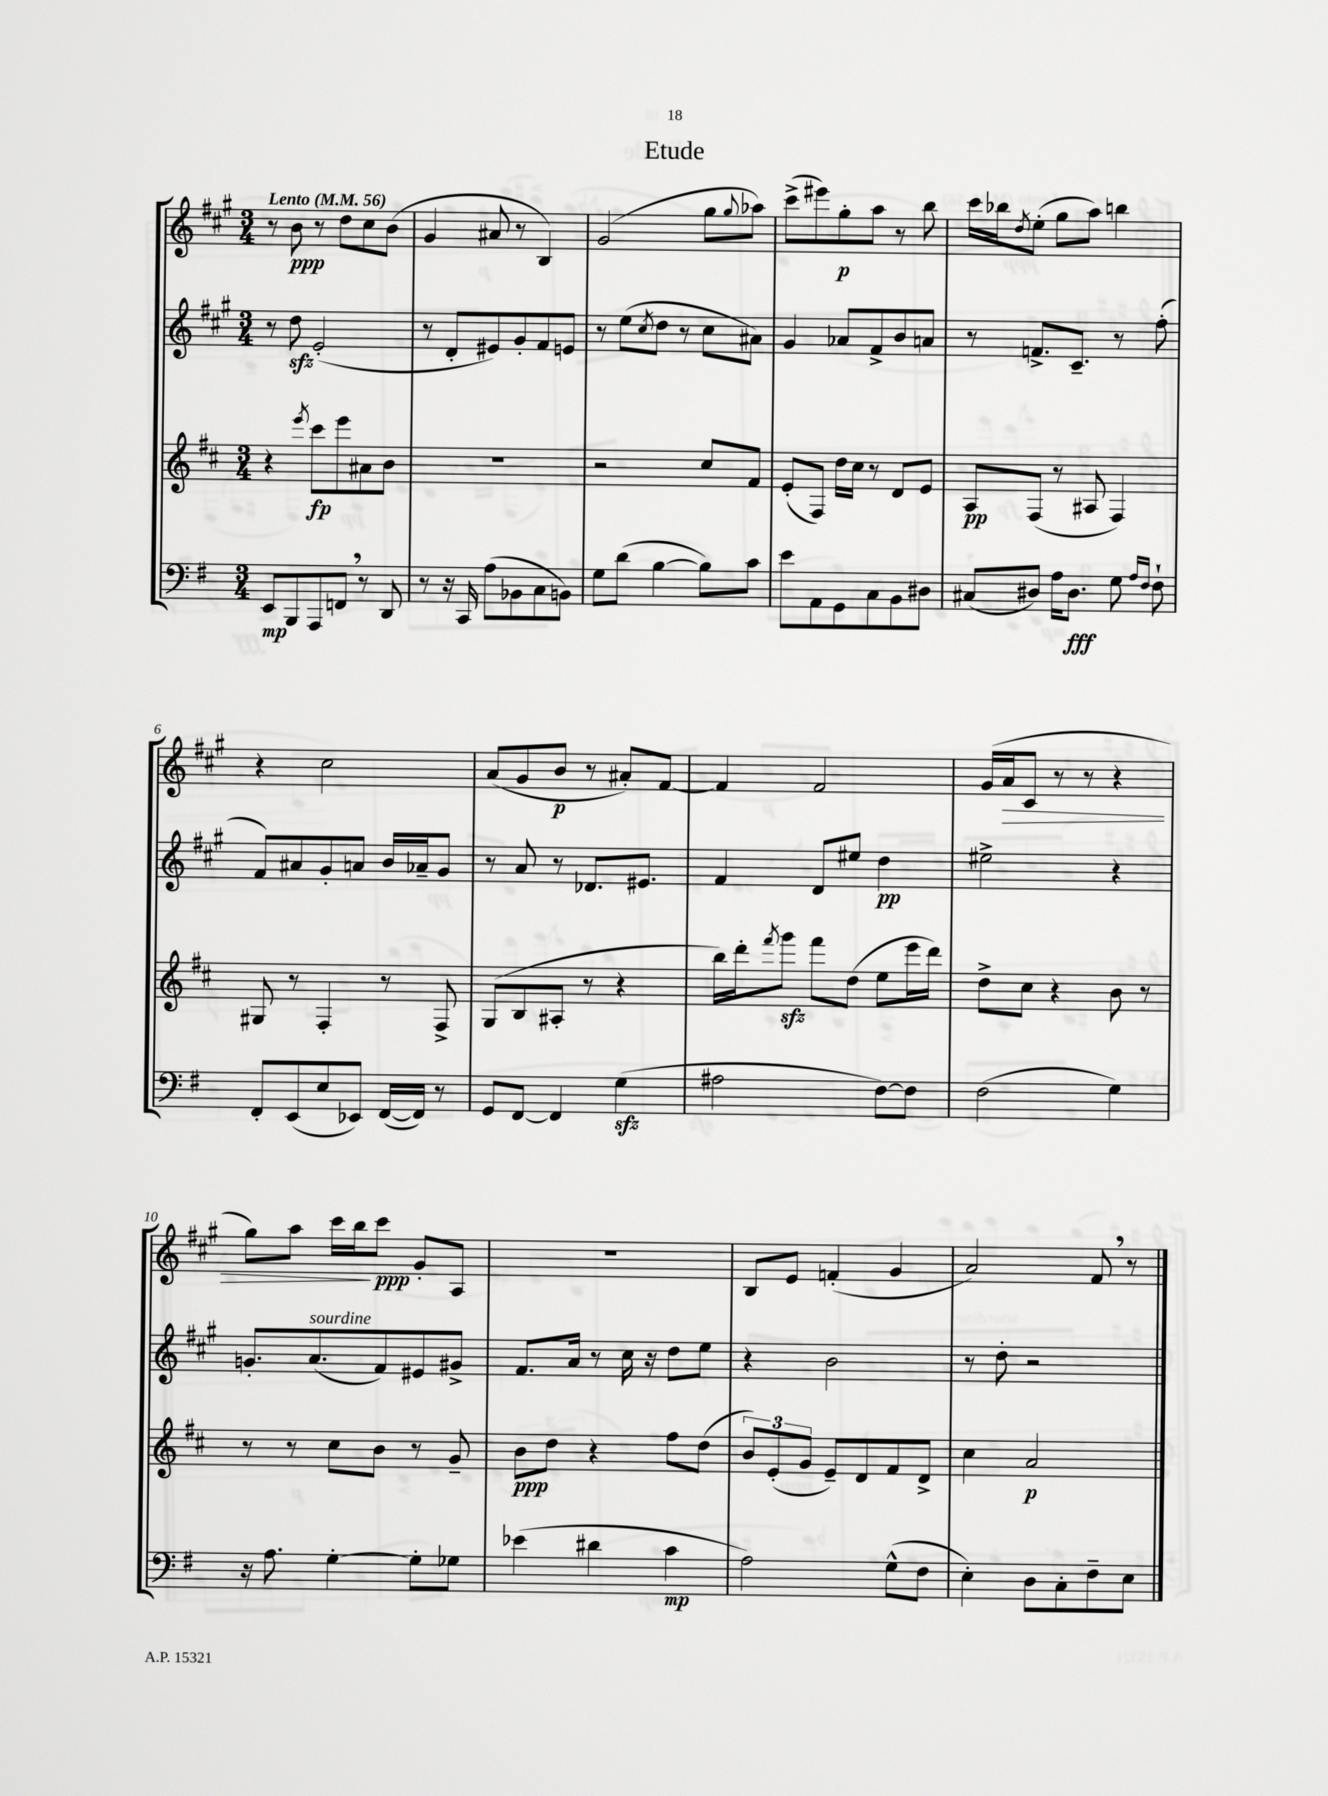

**kern	**dynam	**kern	**dynam	**kern	**dynam	**kern	**dynam
*part4	*part4	*part3	*part3	*part2	*part2	*part1	*part1
*staff4	*staff4	*staff3	*staff3	*staff2	*staff2	*staff1	*staff1
*clefF4	*	*clefG2	*	*clefG2	*	*clefG2	*
*k[f#]	*	*k[f#c#]	*	*k[f#c#g#]	*	*k[f#c#g#]	*
*M3/4	*	*M3/4	*	*M3/4	*	*M3/4	*
*MM56	*	*MM56	*	*MM56	*	*MM56	*
=1	=1	=1	=1	=1	=1	=1	=1
!	!	!	!	!	!	!LO:TX:a:B:t=Lento	!
8EE/L	mp	4r	.	8r	.	8r	.
8BBB/	.	.	.	8ddzz\	.	8b\	ppp
.	.	8qeee/	.	.	.	.	.
8AAA/	.	8ccc#\L	fp	(2e'/	.	8r	.
8FFn,/J	.	8eee\	.	.	.	8dd\L	.
8r	.	8a#X\	.	.	.	8cc#\	.
8DD/	.	8b\J	.	.	.	(8b\J	.
=2	=2	=2	=2	=2	=2	=2	=2
8r	.	2.r	.	8r	.	4g#/	.
16r	.	.	.	8d'/L	.	.	.
16CC/	.	.	.	.	.	.	.
(8A\L	.	.	.	8e#X/)	.	8a#X/	.
8BB-X\	.	.	.	8g#'/	.	8r	.
8C\	.	.	.	8f#/	.	4B/)	.
8BBn\J)	.	.	.	8en/J	.	.	.
=3	=3	=3	=3	=3	=3	=3	=3
8G\L	.	2r	.	8r	.	(2g#/	.
(8d\J	.	.	.	(8ee\L	.	.	.
.	.	.	.	8qcc#/	.	.	.
[4B\	.	.	.	8dd\J	.	.	.
.	.	.	.	8r	.	.	.
8B\L])	.	8cc#/L	.	8cc#\L	.	8gg#\L	.
.	.	.	.	.	.	8qqgg#/	.
8c\J	.	8f#/J	.	8a#X\J)	.	8aa-X\J)	.
=4	=4	=4	=4	=4	=4	=4	=4
8e\L	.	(8e'/L	.	4g#/	.	(8ccc#^\L	.
8AA\	.	8F#/J)	.	.	.	8eee#X\)	.
8GG\	.	16dd\LL	.	8a-X/L	.	8gg#'\	p
.	.	16cc#\JJ	.	.	.	.	.
8C\	.	8r	.	8f#^/	.	8aa\J	.
8BB\	.	8d/L	.	8b/	.	8r	.
8D#X\J	.	8e/J	.	8an/J	.	8bb\	.
=5	=5	=5	=5	=5	=5	=5	=5
(8C#X/L	.	8A/L	pp	8r	.	16ccc#\LL	.
.	.	.	.	.	.	16bb-X\J	.
.	.	.	.	.	.	8qdd/	.
8D#X/J)	.	(8F#/J	.	8.fn^/L	.	(8ee'\J	.
16A\KL	.	8r	.	.	.	8gg#\L	.
8.D#\J	fff	.	.	8.c#~/J	.	.	.
.	.	8A#X/	.	.	.	8aa\J)	.
8G\	.	4F#/)	.	8r	.	4bbn\	.
16qqA/LL	.	.	.	.	.	.	.
16qqF#/JJ	.	.	.	.	.	.	.
8F#`\	.	.	.	(8ff#'\	.	.	.
!!LO:LB:g=z
=6	=6	=6	=6	=6	=6	=6	=6
8FF#'/L	.	8G#X/	.	8f#/L)	.	4r	.
(8EE/	.	8r	.	8a#X/	.	.	.
8E/	.	4F#'/	.	8g#'/	.	2cc#\	.
8EE-X/J)	.	.	.	8an/J	.	.	.
([16FF#/LL	.	8r	.	16b/LL	.	.	.
16FF#/JJ])	.	.	.	16a-X~/J	.	.	.
8r	.	8F#^/	.	8g#/J	.	.	.
=7	=7	=7	=7	=7	=7	=7	=7
8GG/L	.	(8G/L	.	8r	.	(8a/L	.
[8FF#/J	.	8B/	.	8a/	.	8g#/	.
4FF#/]	.	8A#X'/J	.	8r	.	8b/J	p
.	.	8r	.	8.d-X/L	.	8r	.
(4Gzz\	.	4r	.	.	.	8a#X'/L)	.
.	.	.	.	8.e#X/J	.	.	.
.	.	.	.	.	.	[8f#/J	.
=8	=8	=8	=8	=8	=8	=8	=8
2A#X\	.	16bb\LL)	.	4f#/	.	4f#/]	.
.	.	16ddd'\J	.	.	.	.	.
.	.	8qfff#/	.	.	.	.	.
.	.	8gggzz\J	.	.	.	.	.
.	.	8fff#\L	.	8d/L	.	2f#/	.
.	.	(8dd\J	.	8ee#X/J	.	.	.
[8F#\L)	.	8ee\L	.	4dd\	pp	.	.
8F#\J]	.	16eee\L	.	.	.	.	.
.	.	16ddd\JJ)	.	.	.	.	.
=9	=9	=9	=9	=9	=9	=9	=9
(2F#\	.	8dd^\L	.	2ee#X^\	.	(16g#/LL	.
!	!	!	!	!	!	!	!LO:HP:b
.	.	.	.	.	.	16a/J	>
.	.	8cc#\J	.	.	.	8c#/J	.
.	.	4r	.	.	.	8r	.
.	.	.	.	.	.	8r	.
4G\)	.	8b\	.	4r	.	4r	.
.	.	8r	.	.	.	.	.
!!LO:LB:g=z
=10	=10	=10	=10	=10	=10	=10	=10
16r	.	8r	.	8.gn'/L	.	8gg#\L)	.
8.A\	.	.	.	.	.	.	.
.	.	8r	.	.	.	8aa\J	.
!	!	!	!	!LO:TX:a:i:t=sourdine	!	!	!
.	.	.	.	(8.a/	.	.	.
[4G'\	.	8cc#\L	.	.	.	16ccc#\LL	.
.	.	.	.	.	.	16bb\J	.
.	.	8b\J	.	8f#/)	.	8ccc#\J	] ppp
8G'\L]	.	8r	.	8e#X/	.	8g#'/L	.
8G-X\J	.	8g~/	.	8g#X^/J	.	8A/J	.
=11	=11	=11	=11	=11	=11	=11	=11
(4e-X\	.	8b\L	ppp	8.f#/L	.	2.r	.
.	.	8dd\J	.	.	.	.	.
.	.	.	.	16a/Jk	.	.	.
4d#X\	.	4r	.	8r	.	.	.
.	.	.	.	16cc#\	.	.	.
.	.	.	.	16r	.	.	.
4c\	mp	8ff#\L	.	8dd\L	.	.	.
.	.	(8dd\J	.	8ee\J	.	.	.
=12	=12	=12	=12	=12	=12	=12	=12
2A\)	.	12b/L)	.	4r	.	8B/L	.
.	.	(12e'/	.	.	.	.	.
.	.	.	.	.	.	8e/J	.
.	.	12g/J	.	.	.	.	.
.	.	8e~/L)	.	2b\	.	(4fn'/	.
.	.	8d/	.	.	.	.	.
(8G^^\L	.	8f#/	.	.	.	4g#/	.
8F#\J	.	8d^/J	.	.	.	.	.
=13	=13	=13	=13	=13	=13	=13	=13
4E'\)	.	4cc#\	.	8r	.	2a/)	.
.	.	.	.	8dd'\	.	.	.
8D\L	.	2a/	p	2r	.	.	.
8C'\	.	.	.	.	.	.	.
8F#~\	.	.	.	.	.	8f#,/	.
8E\J	.	.	.	.	.	8r	.
==	==	==	==	==	==	==	==
*-	*-	*-	*-	*-	*-	*-	*-
